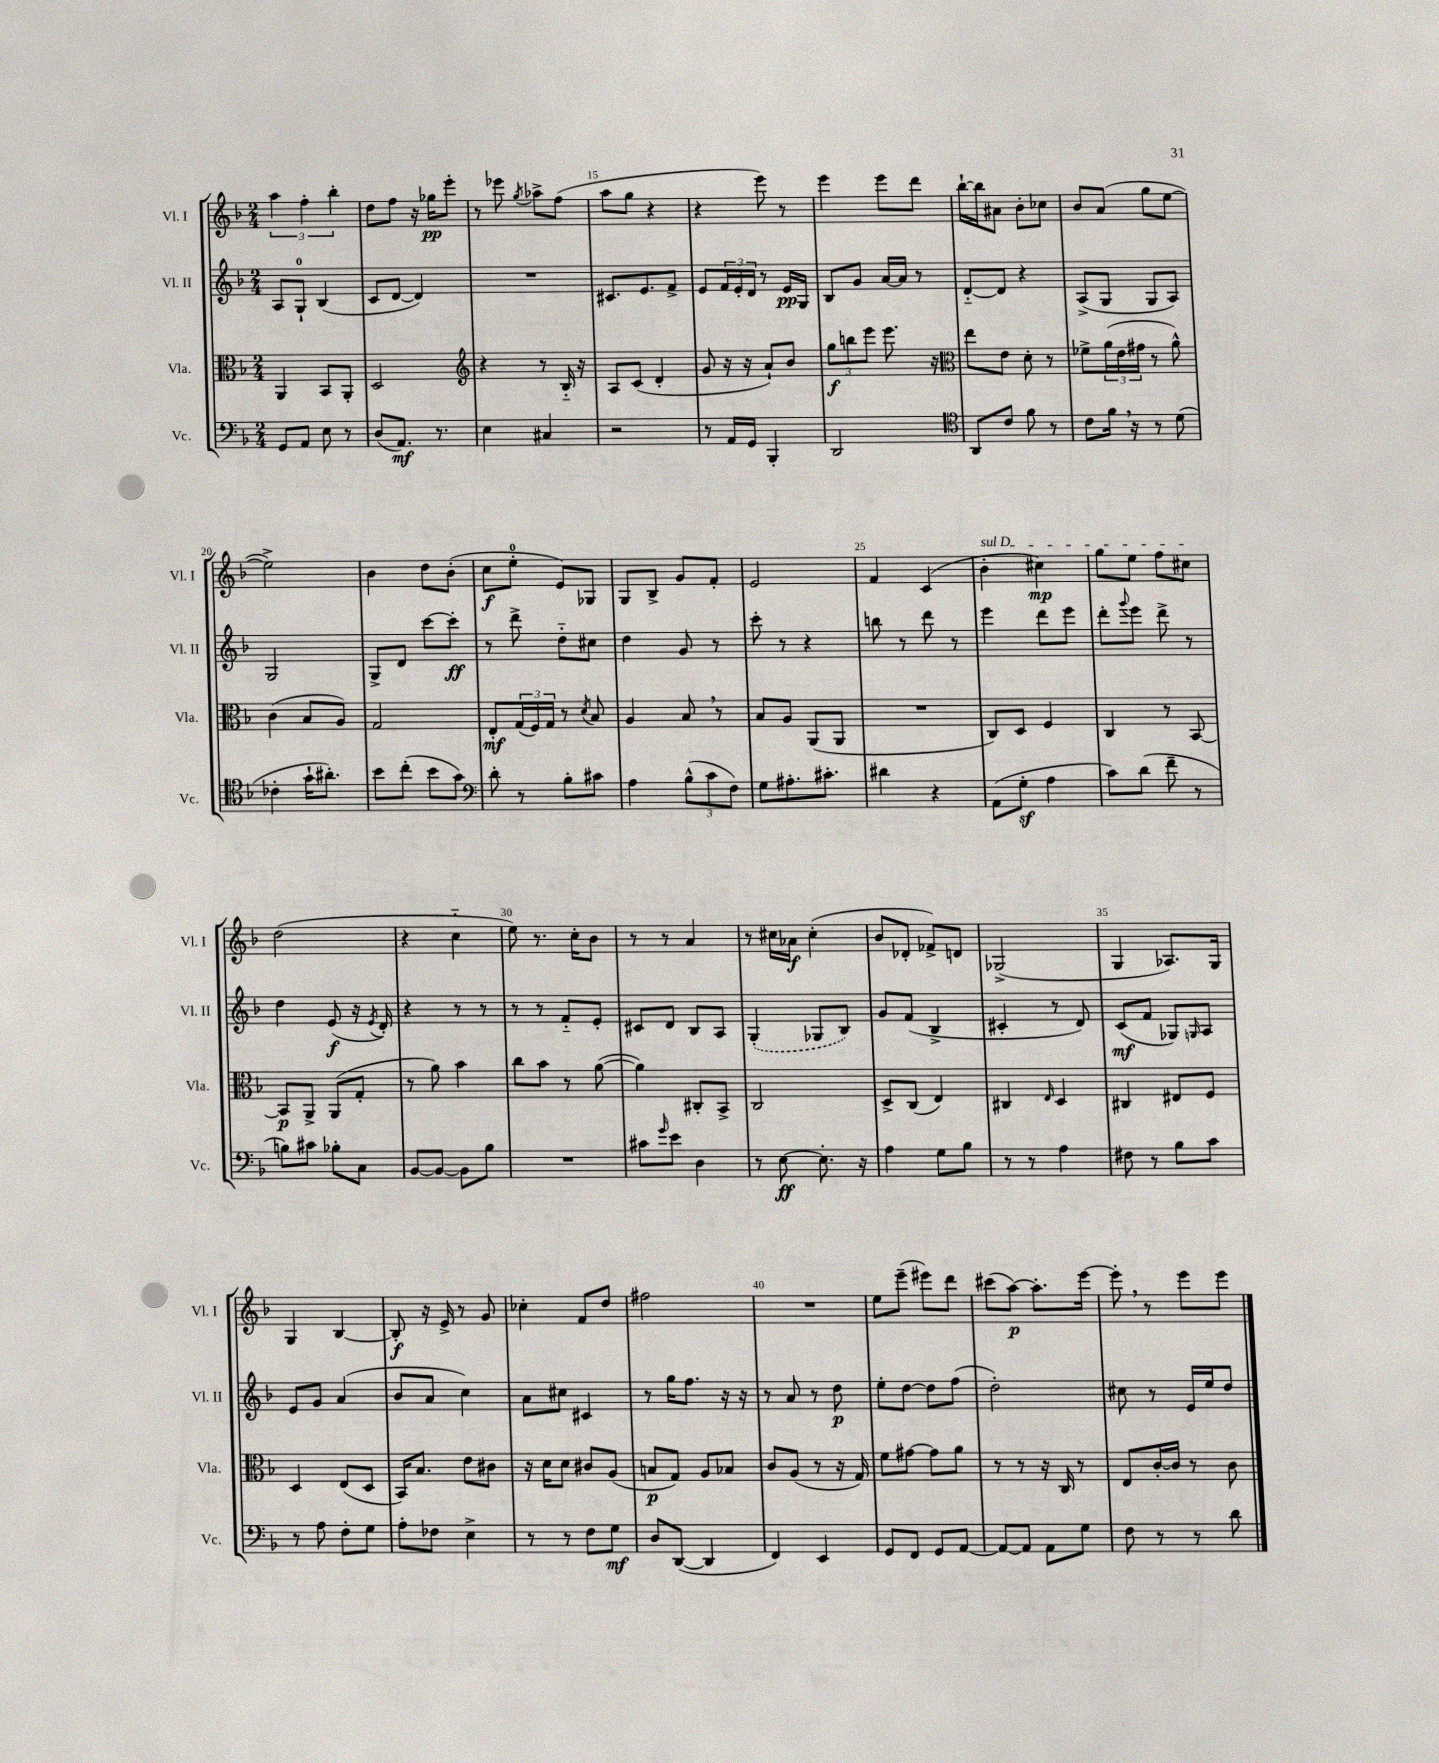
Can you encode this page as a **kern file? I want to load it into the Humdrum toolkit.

**kern	**dynam	**kern	**dynam	**kern	**dynam	**kern	**dynam
*part4	*part4	*part3	*part3	*part2	*part2	*part1	*part1
*staff4	*staff4	*staff3	*staff3	*staff2	*staff2	*staff1	*staff1
*I"Vc.	*	*I"Vla.	*	*I"Vl. II	*	*I"Vl. I	*
*I'Vc.	*	*I'Vla.	*	*I'Vl. II	*	*I'Vl. I	*
*clefF4	*	*clefC3	*	*clefG2	*	*clefG2	*
*k[b-]	*	*k[b-]	*	*k[b-]	*	*k[b-]	*
*M2/4	*	*M2/4	*	*M2/4	*	*M2/4	*
=12	=12	=12	=12	=12	=12	=12	=12
8GG/L	.	4AA/	.	8A/L	.	6aa\	.
8AA/J	.	.	.	8G`/J	.	.	.
.	.	.	.	.	.	6ff'\	.
8E\	.	8BB-/L	.	(4B-/	.	.	.
.	.	.	.	.	.	6bb-'\	.
8r	.	8AA'/J	.	.	.	.	.
=13	=13	=13	=13	=13	=13	=13	=13
(8D/L	.	2D/	.	8c/L	.	8dd\L	.
8.AA/J)	mf	.	.	[8d/J	.	8ff\J	.
.	.	.	.	4d/])	.	16r	.
8.r	.	.	.	.	.	16gg-X\KL	pp
.	.	.	.	.	.	8eee'\J	.
=14	=14	=14	=14	=14	=14	=14	=14
*	*	*clefG2	*	*	*	*	*
4E\	.	4r	.	2r	.	8r	.
.	.	.	.	.	.	8eee-X\	.
.	.	.	.	.	.	8qgg/	.
4C#X/	.	8r	.	.	.	8aa-X^\L	.
.	.	16B-/	.	.	.	(8ff\J	.
.	.	16r	.	.	.	.	.
=15	=15	=15	=15	=15	=15	=15	=15
2r	.	8A/L	.	8.c#X/L	.	8aa\L	.
.	.	(8c/J	.	.	.	8gg\J	.
.	.	.	.	8.e/	.	.	.
.	.	4d'/	.	.	.	4r	.
.	.	.	.	8f^/J	.	.	.
=16	=16	=16	=16	=16	=16	=16	=16
8r	.	8g/	.	8e/L	.	4r	.
16AA/LL	.	16r	.	24f/L	.	.	.
.	.	.	.	24e'/	.	.	.
16GG/JJ	.	16r	.	.	.	.	.
.	.	.	.	24d/JJ	.	.	.
4BBB-'/	.	8a`/L)	.	8r	.	8eee\)	.
.	.	8b-/J	.	16e/LL	pp	8r	.
.	.	.	.	16G/JJ	.	.	.
=17	=17	=17	=17	=17	=17	=17	=17
2DD/	.	12gg\L	f	8B-/L	.	4eee\	.
.	.	12bbn\	.	.	.	.	.
.	.	.	.	8g/J	.	.	.
.	.	12eee\J	.	.	.	.	.
.	.	8.eee\	.	[16a/LL	.	8eee\L	.
.	.	.	.	16a/JJ]	.	.	.
.	.	.	.	8r	.	8ddd\J	.
.	.	16r	.	.	.	.	.
=18	=18	=18	=18	=18	=18	=18	=18
*clefC4	*	*clefC3	*	*	*	*	*
8AA/L	.	8ee\L	.	[8d/L	.	[16bb-`\LL	.
.	.	.	.	.	.	16bb-\J]	.
8c/J	.	8e\J	.	8d/J]	.	8a#X\J	.
8f\	.	8d'\	.	4r	.	8b-'\L	.
8r	.	8r	.	.	.	8cc-X\J	.
=19	=19	=19	=19	=19	=19	=19	=19
8c\L	.	8f-X^\L	.	(8A^/L	.	8b-/L	.
16f,\Jk	.	(24a\L	.	8G/J	.	(8a/J	.
.	.	24e\	.	.	.	.	.
16r	.	.	.	.	.	.	.
.	.	24g#X\JJ	.	.	.	.	.
8r	.	8r	.	8G/L	.	8gg\L	.
(8d\	.	8a^^\)	.	8A/J)	.	[8ee\J	.
!!LO:LB:g=z
=20	=20	=20	=20	=20	=20	=20	=20
4c-X'\	.	(4c\	.	2G/	.	2ee^\])	.
16g`\KL	.	8B-/L	.	.	.	.	.
8.a#X'\J)	.	.	.	.	.	.	.
.	.	8A/J)	.	.	.	.	.
=21	=21	=21	=21	=21	=21	=21	=21
8b-\L	.	2G/	.	8G^/L	.	4b-\	.
(8cc'\J	.	.	.	8d/J	.	.	.
8b-\L	.	.	.	[8ccc\L	.	8dd\L	.
8g\J)	.	.	.	8ccc'\J]	ff	(8b-'\J	.
=22	=22	=22	=22	=22	=22	=22	=22
*clefF4	*	*	*	*	*	*	*
8d'\	.	8E'/L	mf	8r	.	8cc\L	f
8r	.	(24G/L	.	8ddd^\	.	8ee'\J	.
.	.	24F/)	.	.	.	.	.
.	.	24G/JJ	.	.	.	.	.
8B-'\L	.	8r	.	8dd\L	.	8e/L)	.
.	.	8qd/	.	.	.	.	.
8c#X\J	.	8B-/	.	8cc#X\J	.	8G-X/J	.
=23	=23	=23	=23	=23	=23	=23	=23
4A\	.	4A/	.	4dd\	.	8G/L	.
.	.	.	.	.	.	8B-^/J	.
(12B-^^\L	.	8B-,/	.	8g/	.	8g/L	.
12c\	.	.	.	.	.	.	.
.	.	8r	.	8r	.	8f'/J	.
12F\J)	.	.	.	.	.	.	.
=24	=24	=24	=24	=24	=24	=24	=24
8G\L	.	8B-/L	.	8ccc'\	.	2e/	.
8.A#X'\	.	8A/J	.	8r	.	.	.
.	.	(8AA/L	.	4r	.	.	.
8.c#X'\J	.	.	.	.	.	.	.
.	.	8AA/J	.	.	.	.	.
=25	=25	=25	=25	=25	=25	=25	=25
4d#X\	.	2r	.	8bbn\	.	4f/	.
.	.	.	.	8r	.	.	.
4r	.	.	.	8ddd\	.	(4c/	.
.	.	.	.	8r	.	.	.
=26	=26	=26	=26	=26	=26	=26	=26
!	!	!	!	!	!	!LO:TX:a:i:t=sul D	!
(8AA\L	.	8C/L)	.	4eee\	.	4b-'\	.
8Gz'\J	.	8D/J	.	.	.	.	.
4A\	.	4F/	.	8ddd\L	.	4cc#X\)	mp
.	.	.	.	8eee\J	.	.	.
=27	=27	=27	=27	=27	=27	=27	=27
8c\L)	.	4C/	.	8ddd'\L	.	8gg\L	.
.	.	.	.	8qqggg/	.	.	.
(8d\J	.	.	.	8eee\J	.	8ee\J	.
8f~\	.	8r	.	8ddd^\	.	8ff\L	.
8r	.	[8BB-/	.	8r	.	8cc#X\J	.
!!LO:LB:g=z
=28	=28	=28	=28	=28	=28	=28	=28
8Bn\L)	.	8BB-/L]	p	4dd\	.	(2dd\	.
8c#X\J	.	8AA^/J	.	.	.	.	.
8B-X'\L	.	(8AA/L	.	(8e/	f	.	.
8C\J	.	8G'/J	.	16r	.	.	.
.	.	.	.	8qe/	.	.	.
.	.	.	.	16d'/)	.	.	.
=29	=29	=29	=29	=29	=29	=29	=29
[8BB-/L	.	8r	.	4r	.	4r	.
8BB-/J_	.	8a\)	.	.	.	.	.
8BB-\L]	.	4b-\	.	8r	.	4cc\	.
8B-\J	.	.	.	8r	.	.	.
=30	=30	=30	=30	=30	=30	=30	=30
2r	.	8cc\L	.	8r	.	8ee\)	.
.	.	8b-\J	.	8r	.	8.r	.
.	.	8r	.	8f/L	.	.	.
.	.	.	.	.	.	16cc'\KL	.
.	.	([8a\	.	8e'/J	.	8b-\J	.
=31	=31	=31	=31	=31	=31	=31	=31
8c#X\L	.	4a\])	.	8c#X/L	.	8r	.
16qqg/	.	.	.	.	.	.	.
8e\J	.	.	.	8d/J	.	8r	.
4D\	.	8C#X'/L	.	8B-/L	.	4a/	.
.	.	8BB-^/J	.	8A/J	.	.	.
=32	=32	=32	=32	=32	=32	=32	=32
8r	.	2C/	.	(4G'/	.	8r	.
[8E\	ff	.	.	.	.	16cc#X\LL	.
.	.	.	.	.	.	16a-X\JJ	f
8.E'\]	.	.	.	8G-X/L	.	(4cc#'\	.
.	.	.	.	8B-/J)	.	.	.
16r	.	.	.	.	.	.	.
=33	=33	=33	=33	=33	=33	=33	=33
4A\	.	8D^/L	.	8g/L	.	8b-/L	.
.	.	(8C/J	.	(8f/J	.	8d-X'/J	.
8G\L	.	4E/)	.	4B-^/	.	8f-X^/L)	.
8B-\J	.	.	.	.	.	8dn/J	.
=34	=34	=34	=34	=34	=34	=34	=34
8r	.	4C#X/	.	4c#X'/	.	(2G-X^/	.
8r	.	.	.	.	.	.	.
.	.	16qqE/	.	.	.	.	.
4A\	.	4D/	.	8r	.	.	.
.	.	.	.	8d/)	.	.	.
=35	=35	=35	=35	=35	=35	=35	=35
8F#X\	.	4C#X/	.	(8c/L	mf	4G/	.
8r	.	.	.	8f/J	.	.	.
8B-\L	.	8E#X/L	.	8G-X/L)	.	8.A-X/L)	.
.	.	.	.	16qqGn/	.	.	.
8c\J	.	8F/J	.	8A/J	.	.	.
.	.	.	.	.	.	16G/Jk	.
!!LO:LB:g=z
=36	=36	=36	=36	=36	=36	=36	=36
8r	.	4D/	.	8e/L	.	4G/	.
8A\	.	.	.	8g/J	.	.	.
8F'\L	.	(8E/L	.	(4a/	.	[4B-/	.
8G\J	.	8D/J	.	.	.	.	.
=37	=37	=37	=37	=37	=37	=37	=37
8A'\L	.	16BB-/KL)	.	8b-/L	.	8B-'/]	f
.	.	8.B-/J	.	.	.	.	.
8F-X\J	.	.	.	8a/J	.	16r	.
.	.	.	.	.	.	16e^/	.
4E^\	.	8e\L	.	4cc\)	.	8r	.
.	.	8c#X\J	.	.	.	8g/	.
=38	=38	=38	=38	=38	=38	=38	=38
8r	.	16r	.	8a\L	.	4cc-X'\	.
.	.	16d\KL	.	.	.	.	.
8r	.	8d\J	.	8cc#X\J	.	.	.
8F\L	.	8c#X/L	.	4c#X/	.	8f/L	.
8G\J	mf	(8A/J	.	.	.	8dd/J	.
=39	=39	=39	=39	=39	=39	=39	=39
8D/L	.	8Bn/L	p	8r	.	2ff#X\	.
([8DD/J	.	8G/J)	.	16gg\KL	.	.	.
.	.	.	.	8.ff\J	.	.	.
4DD/]	.	8A/L	.	.	.	.	.
.	.	8B-X/J	.	16r	.	.	.
.	.	.	.	16r	.	.	.
=40	=40	=40	=40	=40	=40	=40	=40
4FF/)	.	8c/L	.	8r	.	2r	.
.	.	(8A/J	.	8a/	.	.	.
4EE/	.	8r	.	8r	.	.	.
.	.	16r	.	8dd\	p	.	.
.	.	16G/)	.	.	.	.	.
=41	=41	=41	=41	=41	=41	=41	=41
8GG/L	.	8f\L	.	8ee'\L	.	8ee\L	.
8FF/J	.	[8g#X\J	.	[8dd\J	.	(8eee~\J	.
8GG/L	.	8g#\L]	.	8dd\L]	.	8eee#X\L)	.
[8AA/J	.	8a\J	.	(8ff\J	.	8ddd\J	.
=42	=42	=42	=42	=42	=42	=42	=42
8AA/L_	.	8r	.	2dd'\)	.	(8ccc#X\L	.
8AA/J]	.	8r	.	.	.	[8aa\J)	p
8AA\L	.	16r	.	.	.	8.aa'\L]	.
.	.	16C/	.	.	.	.	.
8G\J	.	8r	.	.	.	.	.
.	.	.	.	.	.	[16eee\Jk	.
=43	=43	=43	=43	=43	=43	=43	=43
8F\	.	8E/L	.	8cc#X\	.	8eee',\]	.
8r	.	[16c'/L	.	8r	.	8r	.
.	.	16c/JJ]	.	.	.	.	.
8r	.	8r	.	16e/LL	.	8eee\L	.
.	.	.	.	16ee/J	.	.	.
8d\	.	8c\	.	8dd/J	.	8eee\J	.
==	==	==	==	==	==	==	==
*-	*-	*-	*-	*-	*-	*-	*-
